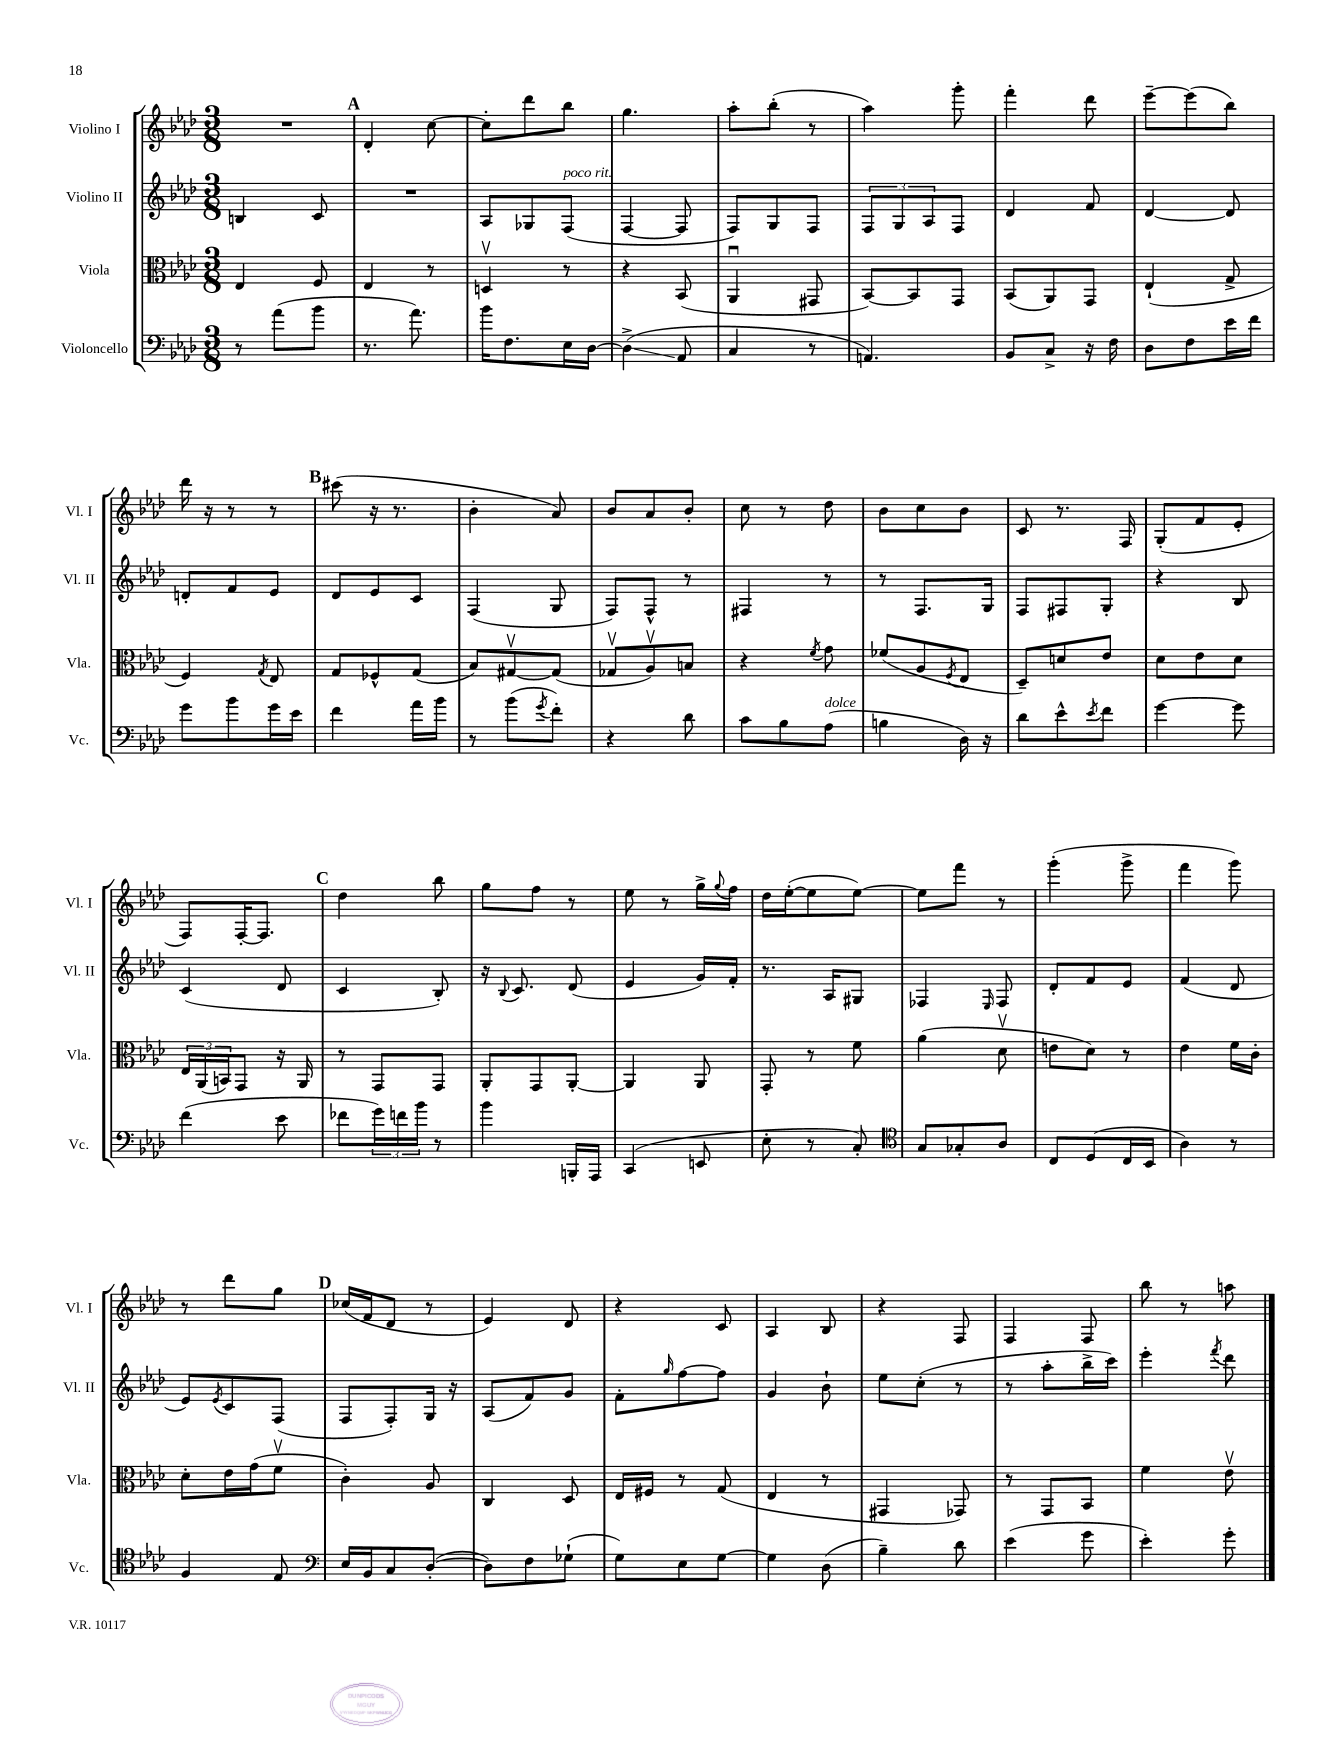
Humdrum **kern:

**kern	**kern	**kern	**kern
*staff4	*staff3	*staff2	*staff1
*clefF4	*clefC3	*clefG2	*clefG2
*k[b-e-a-d-]	*k[b-e-a-d-]	*k[b-e-a-d-]	*k[b-e-a-d-]
*M3/8	*M3/8	*M3/8	*M3/8
8r	4E-/	4B/	4.r
(8a-\L	.	.	.
8b-\J	8F/	8c/	.
=	=	=	=
8.r	4E-/	4.r	4d-'/
8.a-\)	.	.	.
.	8r	.	[8cc\
=	=	=	=
16b-\LK	4Dv/	8A-/L	8cc'\]L
8.F\	.	.	.
.	.	8G-/	8ddd-\
16E-\L	8r	(8F/J	8bb-\J
[16D-\JJ	.	.	.
=	=	=	=
(4D-^\]	4r	[4F/	4.gg\
8AA-/	(8BB-/	8F/]	.
=	=	=	=
4C/	4AA-u/	8F/L)	8aa-'\L
.	.	8G/	(8bb-'\J
8r	8GG#/	8F/J	8r
=	=	=	=
4.AA/)	[8BB-/L)	12F/L	4aa-\)
.	.	12G/	.
.	8BB-/]	.	.
.	.	12A-/	.
.	8GG/J	8F/J	8ggg'\
=	=	=	=
8BB-/L	(8BB-/L	4d-/	4fff'\
8C^/J	8AA-/)	.	.
16r	8GG/J	8f/	8ddd-\
16F\	.	.	.
=	=	=	=
8D-\L	(4E-`/	[4d-/	[8eee-~\L
8F\	.	.	(8eee-\]
16e-\L	8G^/	8d-/]	8bb-\J)
16f\JJ	.	.	.
=	=	=	=
8g\L	4F/)	8d'/L	16ddd-\
.	.	.	16r
8b-\	.	8f/	8r
.	8qG/	.	.
16g\L	8E-/	8e-/J	8r
16e-\JJ	.	.	.
=	=	=	=
4f\	8G/L	8d-/L	(8ccc#\
.	8F-^^/	8e-/	16r
.	.	.	8.r
16a-\LL	(8G/J	8c/J	.
16b-\JJ	.	.	.
=	=	=	=
8r	8B-/L)	(4F/	4b-'\
(8b-\L	[8G#v/	.	.
8qg/	.	.	.
8f'\J)	(8G#/]J	8G/	8a-/)
=	=	=	=
4r	8G-v/L	8F/L)	8b-/L
.	8A-v/)	8F^^/J	8a-/
8d-\	8B/J	8r	8b-'/J
=	=	=	=
8c\L	4r	4F#/	8cc\
8B-\	.	.	8r
.	8qf/	.	.
(8A-\J	8g\	8r	8dd-\
=	=	=	=
4B\	(8f-/L	8r	8b-\L
.	8A-/	8.F/L	8cc\
.	8qF/	.	.
16D-\)	8E-/J	.	8b-\J
16r	.	16G/Jk	.
=	=	=	=
8d-\L	8D-~/L)	8F/L	8c/
8e-^^\	8d/	8F#/	8.r
8qe-/	.	.	.
8f\J	8e-/J	8G'/J	.
.	.	.	16F/
=	=	=	=
[4g\	8d-\L	4r	(8G'/L
.	8e-\	.	8f/
8g\]	8d-\J	8B-/	8e-'/J
=	=	=	=
(4f\	24E-/LL	(4c/	8F/L)
.	(24AA-/	.	.
.	24BB/J)	.	.
.	8GG/J	.	[16F'/K
.	.	.	8.F/]J
8e-\	16r	8d-/	.
.	16AA-/	.	.
=	=	=	=
8f-\L	8r	4c/	4dd-\
24g\L)	8GG/L	.	.
24f\	.	.	.
24b-\JJ	.	.	.
8r	8GG/J	8B-'/)	8bb-\
=	=	=	=
4b-\	8AA-'/L	16r	8gg\L
.	.	8qqB-/	.
.	.	8.c/	.
.	8GG/	.	8ff\J
16BBB'/LL	[8AA-'/J	(8d-/	8r
16AAA-/JJ	.	.	.
=	=	=	=
(4CC/	4AA-/]	4e-/	8ee-\
.	.	.	8r
8EE/	8AA-/	16g/LL)	16gg^\LL
.	.	.	8qqgg/
.	.	16f'/JJ	16ff\JJ
=	=	=	=
8E-'\	8GG'/	8.r	16dd-\LL
.	.	.	([16ee-'\J
8r	8r	.	8ee-\]
.	.	16A-/LK	.
8C'/)	8f\	8G#/J	[8ee-\J)
=	=	=	=
*clefC4	*	*	*
8G/L	(4a-\	4F-/	8ee-\]L
8G-'/	.	.	8fff\J
.	.	16qqE-/	.
8A-/J	8d-v\	8F-/	8r
=	=	=	=
8C/L	8e\L	8d-'/L	(4ggg'\
(8D-/	8d-\J)	8f/	.
16C/L	8r	8e-/J	8ggg^\
16BB-/JJ	.	.	.
=	=	=	=
4A-\)	4e-\	(4f/	4fff\
8r	16f\LL	8d-/	8ggg\)
.	16c'\JJ	.	.
=	=	=	=
4F/	8d-'\L	8e-/L)	8r
.	.	8qe-/	.
.	16e-\L	8c/	8ddd-\L
.	(16g\J	.	.
8E-/	8fv\J	(8F/J	8gg\J
=	=	=	=
*clefF4	*	*	*
16E-/LL	4c'\)	8F/L	(16cc-/LL
16BB-/J	.	.	16f/J
8C/	.	8F'/)	8d-/J
([8D-'/J	8A-/	16G/Jk	8r
.	.	16r	.
=	=	=	=
8D-\]L)	4C/	(8A-/L	4e-/)
8F\	.	8f/)	.
(8G-`\J	8D-/	8g/J	8d-/
=	=	=	=
8G\L)	16E-/LL	8f'\L	4r
.	16F#/JJ	.	.
.	.	16qqgg/	.
8E-\	8r	[8ff\	.
[8G\J	(8G/	8ff\]J	8c/
=	=	=	=
4G\]	4E-/	4g/	4A-/
(8D-\	8r	8b-`\	8B-/
=	=	=	=
4B-~\)	4GG#/	8ee-\L	4r
.	.	(8cc'\J	.
8d-\	8GG-/)	8r	8F/
=	=	=	=
(4e-\	8r	8r	4F/
.	8GG/L	8aa-'\L	.
8g\	8BB-/J	16bb-^\L	8F/
.	.	16ccc\JJ)	.
=	=	=	=
4e-'\)	4f\	4eee-'\	8bb-\
.	.	.	8r
.	.	8qfff/	.
8g'\	8e-v\	8ddd-\	8aa\
==	==	==	==
*-	*-	*-	*-
